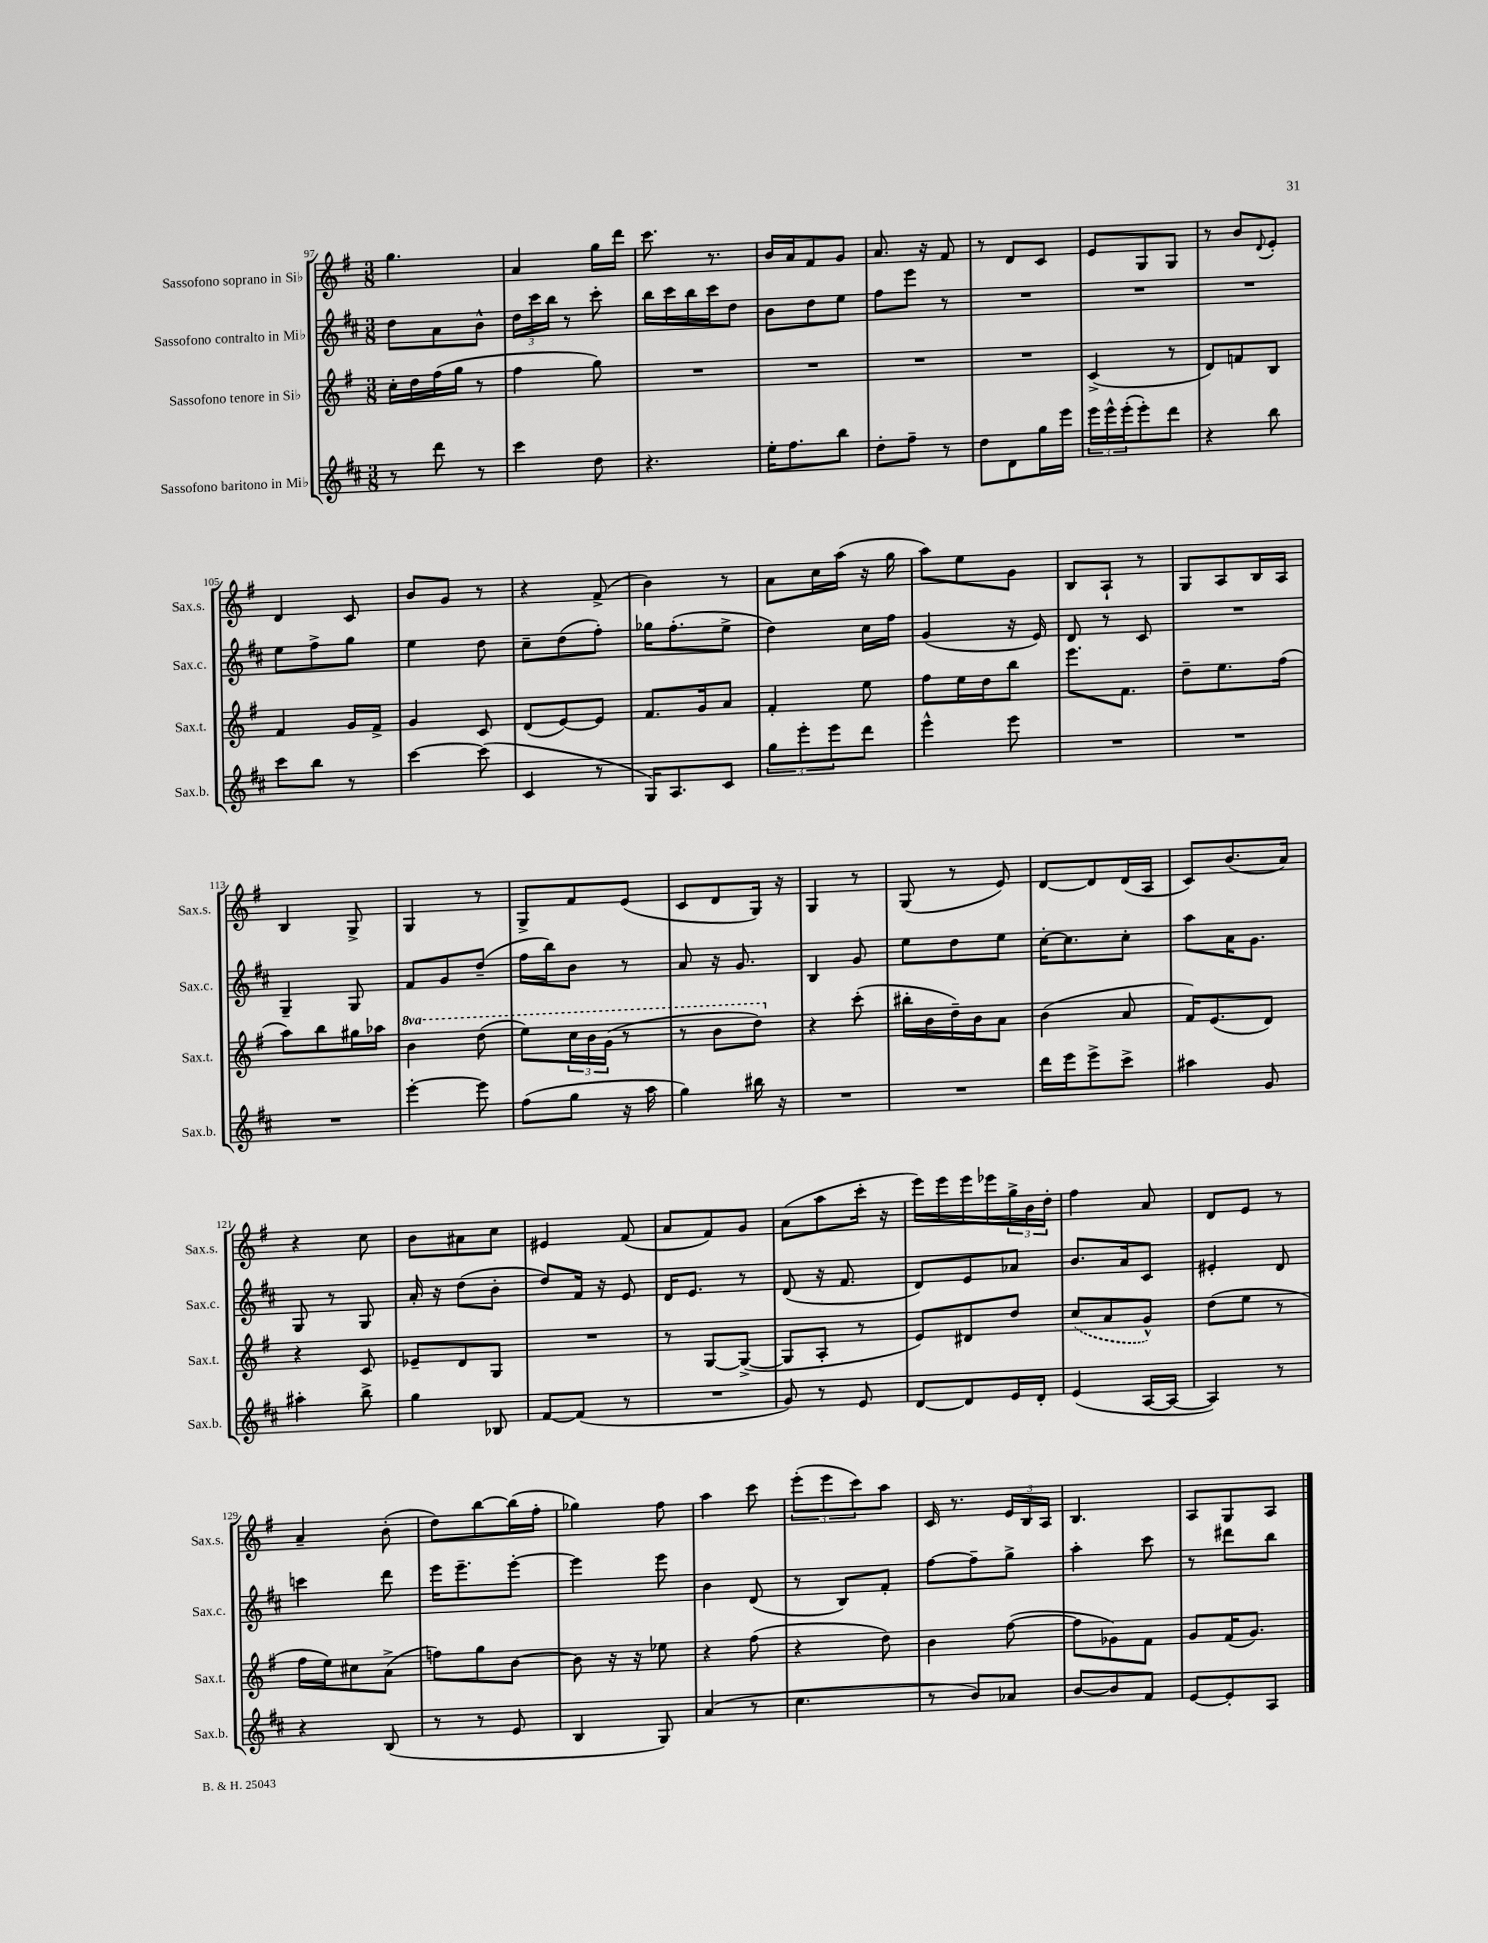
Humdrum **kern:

**kern	**kern	**kern	**kern
*part4	*part3	*part2	*part1
*staff4	*staff3	*staff2	*staff1
*I"Sassofono baritono in Mi♭	*I"Sassofono tenore in Si♭	*I"Sassofono contralto in Mi♭	*I"Sassofono soprano in Si♭
*I'Sax.b.	*I'Sax.t.	*I'Sax.c.	*I'Sax.s.
*clefG2	*clefG2	*clefG2	*clefG2
*k[f#c#]	*k[f#]	*k[f#c#]	*k[f#]
*M3/8	*M3/8	*M3/8	*M3/8
=97	=97	=97	=97
8r	16cc'\LL	8dd\L	4.gg\
.	16dd\	.	.
8ddd\	(16ff#\	8a\	.
.	16gg\JJ	.	.
8r	8r	8b^^\J	.
=98	=98	=98	=98
4ccc#\	4ff#\	24dd\LL	4a/
.	.	24ccc#\	.
.	.	24bb\JJ	.
.	.	8r	.
8dd\	8gg\)	8ccc#'\	16gg\LL
.	.	.	16ddd\JJ
=99	=99	=99	=99
4.r	4.r	16bb\LL	8.ccc\
.	.	16ccc#\	.
.	.	16bb\	.
.	.	16ccc#\J	8.r
.	.	8dd\J	.
=100	=100	=100	=100
16ee'\KL	4.r	8b\L	16b/LL
8.ff#\	.	.	16a/J
.	.	8dd\	8f#/
8bb\J	.	8ee\J	8g/J
=101	=101	=101	=101
8dd'\L	4.r	8ff#\L	8.a/
8ff#~\J	.	8eee\J	.
.	.	.	16r
8r	.	8r	8f#/
=102	=102	=102	=102
8dd\L	4.r	4.r	8r
8d\	.	.	8d/L
16gg\L	.	.	8c/J
16eee\JJ	.	.	.
=103	=103	=103	=103
24eee\LL	(4c^/	4.r	8e/L
24eee^^\	.	.	.
(24eee'\J	.	.	.
8eee'\)	.	.	8G/
8ddd\J	8r	.	8G/J
=104	=104	=104	=104
4r	8d/L)	4.r	8r
.	8fn/	.	8b/L
.	.	.	8qqd/
8bb\	8B/J	.	8e'/J
!!LO:LB:g=z
=105	=105	=105	=105
8ccc#\L	4f#/	8ee\L	4d/
8bb\J	.	8ff#^\	.
8r	16g/LL	8gg\J	8c/
.	16f#^/JJ	.	.
=106	=106	=106	=106
[4ccc#\	4g/	4ee\	8b/L
.	.	.	8g/J
(8ccc#\]	8c/	8dd\	8r
=107	=107	=107	=107
4c#/	(8d/L	8cc#~\L	4r
.	[8e/)	(8dd\	.
8r	8e/J]	8ff#'\J)	(8f#^/
=108	=108	=108	=108
16G/KL)	8.f#/L	16gg-X\KL	4b\)
8.A/	.	(8.ff#'\	.
.	16g/k	.	.
8c#/J	8a/J	8ee^\J	8r
=109	=109	=109	=109
12gg\L	4f#'/	4dd\)	8a\L
12eee'\	.	.	.
.	.	.	16cc\L
12eee\	.	.	.
.	.	.	(16aa\JJ
8ddd\J	8ee\	16cc#\LL	16r
.	.	16ff#\JJ	16gg\
=110	=110	=110	=110
4eee^^\	8ff#\L	(4g/	8aa\L)
.	16ee\L	.	8ee\
.	16dd\J	.	.
8eee\	8bb\J	16r	8g\J
.	.	16e/)	.
=111	=111	=111	=111
4.r	8.eee\L	8d/	8B/L
.	.	8r	8A`/J
.	8.f#\J	.	.
.	.	8c#/	8r
=112	=112	=112	=112
4.r	8dd~\L	4.r	8G/L
.	8.ee\	.	8A/
.	.	.	16B/L
.	(16ff#\Jk	.	16A/JJ
!!LO:LB:g=z
=113	=113	=113	=113
4.r	8aa\L)	4G~/	4B/
.	8bb\	.	.
.	16gg#X\L	8G/	8G^/
.	16aa-X\JJ	.	.
=114	=114	=114	=114
*	*8va	*	*
[4eee'\	4bb\	8f#/L	4G/
.	.	8g/	.
8eee\]	(8ddd\	(8dd~/J	8r
=115	=115	=115	=115
(8ff#\L	8eee\L)	16ff#\LL	8G^/L
.	.	16bb\J)	.
8gg\J	24ccc\L	8b\J	8f#/
.	24bb\	.	.
.	(24gg\JJ	.	.
16r	8r	8r	(8e/J
16aa\	.	.	.
=116	=116	=116	=116
4gg\)	8r	8a/	8c/L
.	8bb\L	16r	8d/
.	.	8.g/	.
16bb#X\	8ddd\J)	.	16G/Jk)
16r	.	.	16r
=117	=117	=117	=117
*	*X8va	*	*
4.r	4r	4B/	4G/
.	(8ccc'\	8g/	8r
=118	=118	=118	=118
4.r	16bb#X'\LL	8ee\L	(8G/
.	16b\	.	.
.	16dd~\)	8dd\	8r
.	16b\J	.	.
.	8a\J	8ee\J	8e/)
=119	=119	=119	=119
16ddd\LL	(4b\	[16cc#'\KL	[8d/L
16eee\J	.	8.cc#\]	.
8eee^\	.	.	8d/]
8ccc#^\J	8a/	8cc#'\J	(16d/L
.	.	.	16A/JJ
=120	=120	=120	=120
4aa#X\	16f#/KL)	8aa\L	8c/L)
.	(8.e/	.	.
.	.	16a\K	(8.b/
.	.	8.g\J	.
8g/	8d/J)	.	.
.	.	.	16a/Jk)
!!LO:LB:g=z
=121	=121	=121	=121
4aa#X'\	4r	8G/	4r
.	.	8r	.
8bb^\	8c/	8G/	8cc\
=122	=122	=122	=122
4gg\	8e-X~/L	16a'/	8b\L
.	.	16r	.
.	8d/	(8dd\L	8a#X\
8B-X/	8G/J	8b'\J	8cc\J
=123	=123	=123	=123
[8f#/L	4.r	8dd/L)	4e#X/
(8f#/J]	.	16f#/Jk	.
.	.	16r	.
8r	.	8e/	(8f#/
=124	=124	=124	=124
4.r	8r	16d/KL	8a/L
.	.	8.e/J	.
.	[8G/L	.	8f#/)
.	(8G^/J_	8r	8g/J
=125	=125	=125	=125
8g/)	8G/L]	(8d/	(8a\L
8r	8A'/J	16r	8aa\
.	.	8.f#/	.
8e/	8r	.	16ccc'\Jk
.	.	.	16r
=126	=126	=126	=126
[8d/L	8e/L)	8d/L)	16eee\LL)
.	.	.	16eee\
8d/]	8d#X/	8e/	16eee\
.	.	.	16eee-X\
16e/L	8dd/J	8a-X/J	24gg^\
.	.	.	24b\
16d'/JJ	.	.	.
.	.	.	24dd'\JJ
=127	=127	=127	=127
(4e/	(8cc/L	8.b/L	4ff#\
.	8a/	.	.
.	.	16a/k	.
[16A/LL	8g^^/J)	8c#/J	8a/
16A/JJ_	.	.	.
=128	=128	=128	=128
4A/])	(8dd\L	4e#X'/	8d/L
.	8ee\J	.	8e/J
8r	8r	8d/	8r
!!LO:LB:g=z
=129	=129	=129	=129
4r	16ff#\LL	4cccn\	4a~/
.	16ee\J)	.	.
.	8cc#X\	.	.
(8B/	(8a^\J	8ddd\	(8b'\
=130	=130	=130	=130
8r	8ffn\L)	16eee\KL	8dd\L)
.	.	8.eee~\	.
8r	8gg\	.	[8bb\
8e/	[8b\J	[8eee'\J	(16bb\L]
.	.	.	16ff#'\JJ
=131	=131	=131	=131
4B/	8b\]	4eee\]	4gg-X\)
.	16r	.	.
.	16r	.	.
8G/)	8ee-X\	8eee\	8ff#\
=132	=132	=132	=132
(4a/	4r	4b\	4aa\
8r	(8ff#\	(8d/	8ccc\
=133	=133	=133	=133
4.cc#\	4r	8r	(12eee'\L
.	.	.	12eee\
.	.	8B/L)	.
.	.	.	12ccc\)
.	8dd\)	8f#'/J	8aa\J
=134	=134	=134	=134
8r	4b\	[8ff#\L	16c/
.	.	.	8.r
8b/L)	.	8ff#~\]	.
8a-X/J	([8ff#\	8gg^\J	24e/LL
.	.	.	24B/
.	.	.	24A/JJ
=135	=135	=135	=135
[8b/L	8ff#\L]	4aa'\	4.B/
8b/]	8g-X\)	.	.
8f#/J	8f#\J	8ccc#\	.
=136	=136	=136	=136
[8e/L	8g/L	8r	8A/L
8e'/]	(16f#/K	8ddd#X\L	8G/
.	8.g/J)	.	.
8A/J	.	8bb\J	8A/J
==	==	==	==
*-	*-	*-	*-
